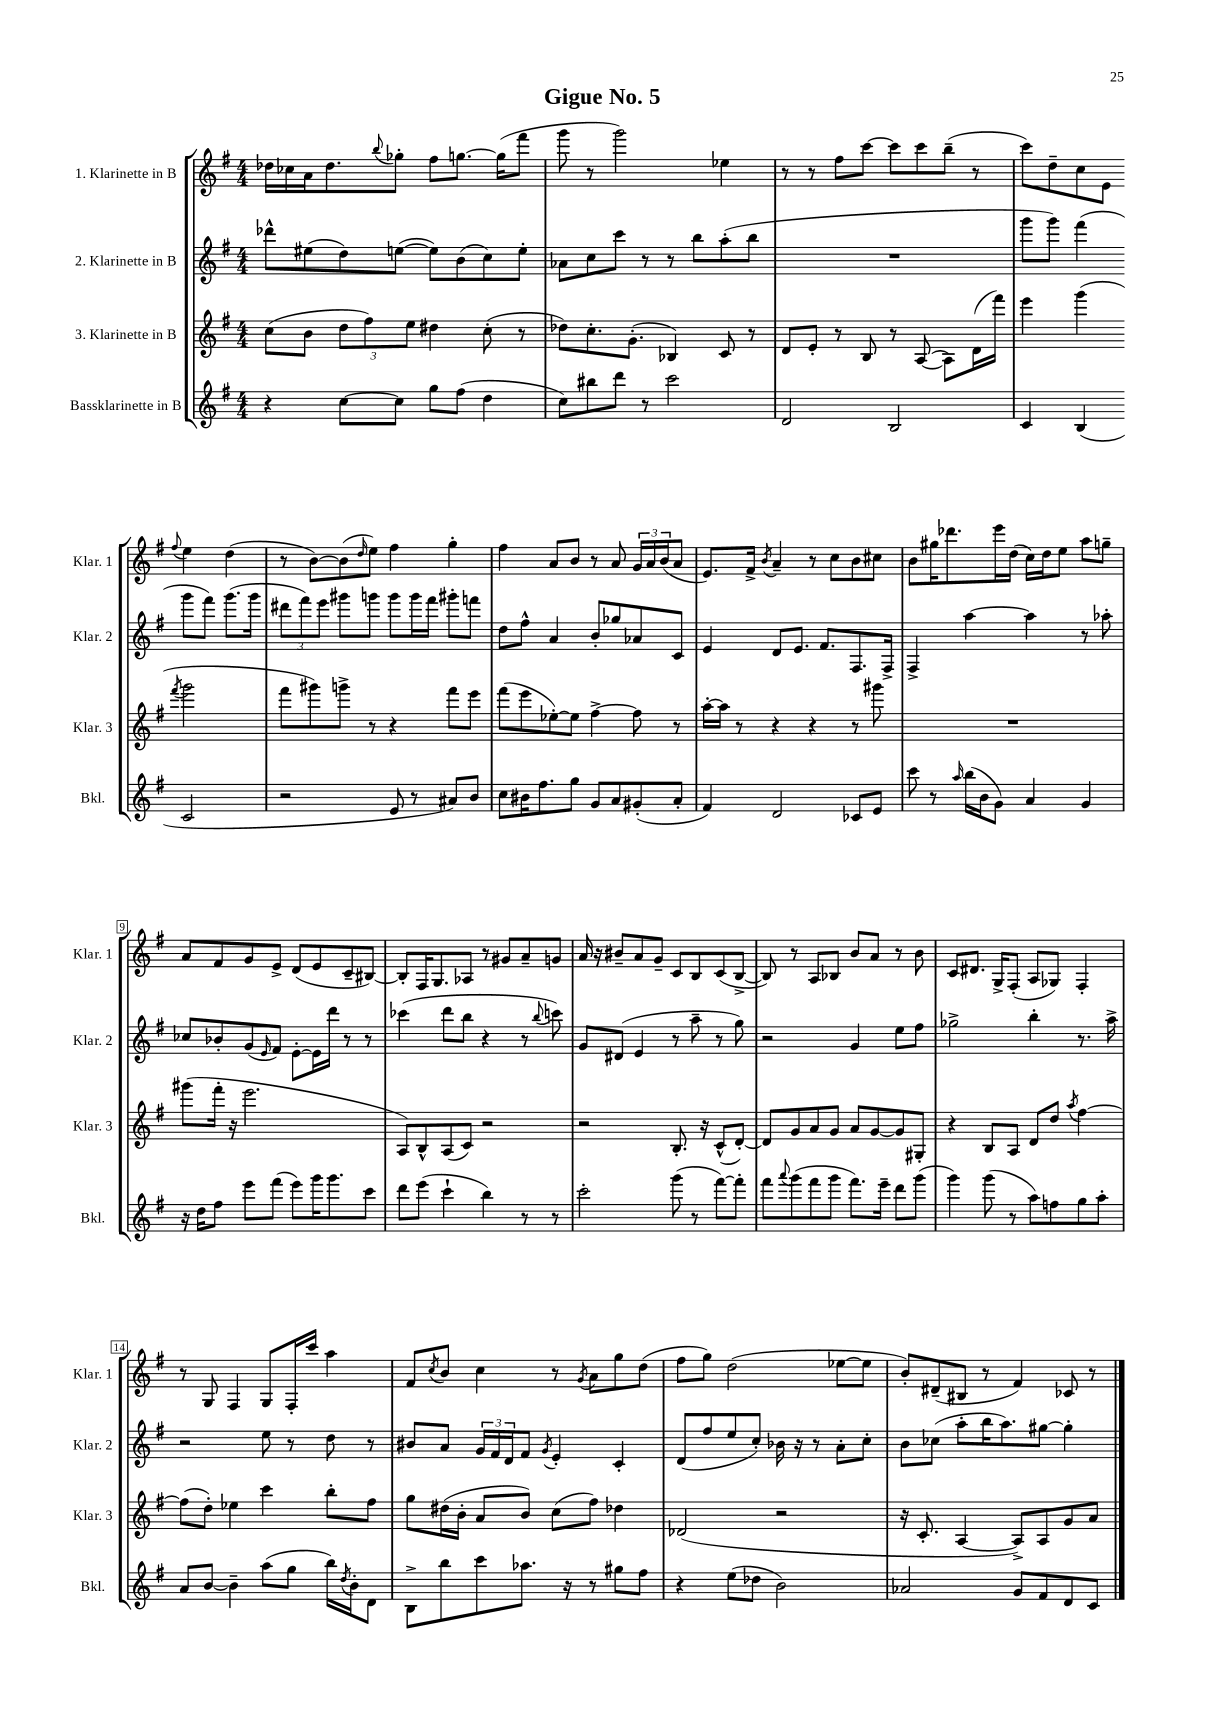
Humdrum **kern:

**kern	**kern	**kern	**kern
*part4	*part3	*part2	*part1
*staff4	*staff3	*staff2	*staff1
*I"Bassklarinette in B	*I"3. Klarinette in B	*I"2. Klarinette in B	*I"1. Klarinette in B
*I'Bkl.	*I'Klar. 3	*I'Klar. 2	*I'Klar. 1
*clefG2	*clefG2	*clefG2	*clefG2
*k[f#]	*k[f#]	*k[f#]	*k[f#]
*M4/4	*M4/4	*M4/4	*M4/4
=1	=1	=1	=1
4r	(8cc\L	8ddd-X^^\L	16dd-X\LL
.	.	.	16cc-X\
.	8b\J	(8ee#X\	16a\J
.	.	.	8.dd-\
[8cc\L	12dd\L	8dd\)	.
.	12ff#\)	.	.
.	.	.	8qqbb/
8cc\J]	.	([8een\J	8gg-X'\J
.	12ee\J	.	.
8gg\L	4dd#X\	8ee\L])	8ff#\L
(8ff#\J	.	(8b\	[8.ggn\J
4dd\	(8cc'\	8cc\)	.
.	.	.	(16gg\KL]
.	8r	8ee'\J	8fff#\J
=2	=2	=2	=2
8cc\L)	8dd-X\L)	8a-X\L	8ggg\
8bb#X\	8.cc'\	8cc\	8r
8ddd\J	.	8ccc\J	2ggg\)
.	(8.g'\J	.	.
8r	.	8r	.
2ccc\	4B-X/)	8r	.
.	.	8bb\L	.
.	8c/	(8aa'\	4ee-X\
.	8r	8bb\J	.
=3	=3	=3	=3
2d/	8d/L	1r	8r
.	8e'/J	.	8r
.	8r	.	8ff#\L
.	8B/	.	[8ccc\J
2B/	8r	.	8ccc\L]
.	([8A/	.	8ccc\
.	8A\L])	.	(8bb~\J
.	(16d\L	.	8r
.	16fff#\JJ)	.	.
=4	=4	=4	=4
4c/	4eee\	8ggg\L	8ccc\L)
.	.	8ggg\J)	8dd~\
(4B/	(4ggg\	(4fff#\	8cc\
.	.	.	8e\J
.	8qfff#/	.	8qqff#/
2c/	2ggg\	8ggg\L	4ee\
.	.	8fff#\J)	.
.	.	(8.ggg\L	(4dd\
.	.	16ggg\Jk	.
!!LO:LB:g=z
=5	=5	=5	=5
2r	8fff#\L	12ddd#X\L	8r
.	.	12fff#\)	.
.	8ggg#X\)	.	[8b\L)
.	.	12eee\J	.
.	8gggn^\J	8ggg#X\L	(8b\]
.	.	.	16qqdd/
.	8r	8gggn\J	8ee\J)
8e/	4r	8ggg\L	4ff#\
8r	.	16ggg\L	.
.	.	16fff#\JJ	.
8a#X/L)	8fff#\L	8ggg#X'\L	4gg'\
8b/J	8eee\J	8fffn\J	.
=6	=6	=6	=6
8cc\L	(8fff#\L	8dd\L	4ff#\
16b#X\K	8eee\	8ff#^^\J	.
8.ff#\	.	.	.
.	[8ee-X'\)	4a/	8a/L
8gg\J	8ee-\J]	.	8b/J
8g/L	[4ff#^\	8b'/L	8r
8a/	.	8gg-X/	8a/
(8g#X'/	8ff#\]	8a-X/	24g/LL
.	.	.	24a/
.	.	.	(24b/J
8a'/J	8r	8c/J	8a/J
=7	=7	=7	=7
4f#/)	[16aa'\LL	4e/	8.e/L)
.	16aa\JJ]	.	.
.	8r	.	.
.	.	.	16f#^/Jk
.	.	.	8qb/
2d/	4r	8d/L	4a~/
.	.	8.e/J	.
.	4r	.	8r
.	.	8.f#/L	.
.	.	.	8cc\L
8c-X/L	8r	8.F#/	8b\
8e/J	8ggg#X\	.	8cc#X\J
.	.	16F#^/Jk	.
=8	=8	=8	=8
8ccc\	1r	4F#^/	8b\L
8r	.	.	16gg#X\K
.	.	.	8.ddd-X\
16qqaa/	.	.	.
(16bb\LL	.	[4aa\	.
16b\J	.	.	.
8g\J)	.	.	16eee\L
.	.	.	(16dd\JJ
4a/	.	4aa\]	16cc\LL)
.	.	.	16dd\J
.	.	.	8ee\J
4g/	.	8r	8aa\L
.	.	8aa-X'\	8ggn~\J
!!LO:LB:g=z
=9	=9	=9	=9
16r	(8ggg#X\L	8cc-X/L	8a/L
16dd\KL	.	.	.
8ff#\J	16fff#'\Jk	8b-X'/	8f#/
.	16r	.	.
8eee\L	2.eee\	(8g/	8g/
.	.	16qqe/	.
(8fff#\J	.	8f#/J)	8e^/J
8eee\L)	.	[8e'\L	(8d/L
16ggg\K	.	16e\L]	8e/
8.ggg\	.	16ddd\JJ	.
.	.	8r	8c~/
8ccc\J	.	8r	[8B#X/J)
=10	=10	=10	=10
8ddd\L	8A/L)	(4ccc-X\	8B#'/L]
(8eee\J	8B^^/	.	16F#/K
.	.	.	8.G/
4ccc`\	(8A/	8ddd\L	.
.	8c/J)	8bb\J	8A-X/J
4bb\)	2r	4r	8r
.	.	.	8g#X/L
8r	.	8r	8a~/
.	.	8qqbb/	.
8r	.	8cccn\)	8gn/J
=11	=11	=11	=11
2ccc'\	2r	8g/L	16a/
.	.	.	16r
.	.	(8d#X/J	8b#X~/L
.	.	4e/	8a/
.	.	.	8g~/J
(8ggg\	8.B'/	8r	8c/L
8r	.	8aa~\	8B/
.	16r	.	.
[8fff#\L)	(8c^^/L	8r	(8c/
8fff#'\J]	[8d'/J)	8gg\)	[8B^/J
=12	=12	=12	=12
8fff#\L	8d/L]	2r	8B/])
8qqaaa/	.	.	.
(8ggg\	8g/	.	8r
8fff#\	8a/	.	8A/L
8ggg\J	8g/J	.	8B-X/J
8.fff#\L)	8a/L	4g/	8b/L
.	[8g/	.	8a/J
16eee~\Jk	.	.	.
8ddd\L	8g/]	8ee\L	8r
(8ggg\J	8G#X'/J	8ff#\J	8b\
=13	=13	=13	=13
4ggg\)	4r	2gg-X^\	8c/L
.	.	.	8.d#X/J
(8ggg\	8B/L	.	.
.	.	.	16G^/KL
8r	8A/J	.	(8F#'/J
8aa\L)	8d/L	4bb'\	8A/L
8ffn\	8dd/J	.	8G-X/J)
.	8qaa/	.	.
8gg\	[4ff#\	8.r	4F#'/
8aa'\J	.	.	.
.	.	16aa^\	.
!!LO:LB:g=z
=14	=14	=14	=14
8a/L	(8ff#\L]	2r	8r
[8b/J	8dd'\J)	.	8G/
4b~\]	4ee-X\	.	4F#/
(8aa\L	4ccc\	8ee\	8G/L
8gg\J	.	8r	16F#'/L
.	.	.	16ccc/JJ
16bb\LL)	8bb'\L	8dd\	4aa\
8qdd/	.	.	.
16b'\J	.	.	.
8d\J	8ff#\J	8r	.
=15	=15	=15	=15
8B^\L	8gg\L	8b#X/L	8f#/L
.	.	.	8qcc/
8bb\	(16dd#X\L	8a/J	8b/J
.	16b'\JJ	.	.
8ccc\	8a/L	24g/LL	4cc\
.	.	24f#/	.
.	.	24d/J	.
8.aa-X\J	8b/J)	8f#/J	.
.	.	8qg/	.
.	(8cc\L	4e'/	8r
16r	.	.	.
.	.	.	8qg/
8r	8ff#\J)	.	8a\L
8gg#X\L	4dd-X\	4c'/	8gg\
8ff#\J	.	.	(8dd\J
=16	=16	=16	=16
4r	(2d-X/	(8d/L	8ff#\L
.	.	8ff#/	8gg\J)
(8ee\L	.	8ee/	(2dd\
8dd-X\J	.	8cc'/J)	.
2b\)	2r	16b-X\	.
.	.	16r	.
.	.	8r	.
.	.	8a'\L	[8ee-X\L
.	.	8cc'\J	8ee-\J]
=17	=17	=17	=17
2a-X/	16r	8b\L	8b'/L)
.	8.c'/	.	.
.	.	(8cc-X\J	(8d#X~/
.	[4A/	8aa'\L	8B#X/J
.	.	16bb\K	8r
.	.	8.aa\)	.
8g/L	8A^/L])	.	4f#/)
8f#/	8A/	[8gg#X\J	.
8d/	8g/	4gg#'\]	8c-X/
8c/J	8a/J	.	8r
==	==	==	==
*-	*-	*-	*-
